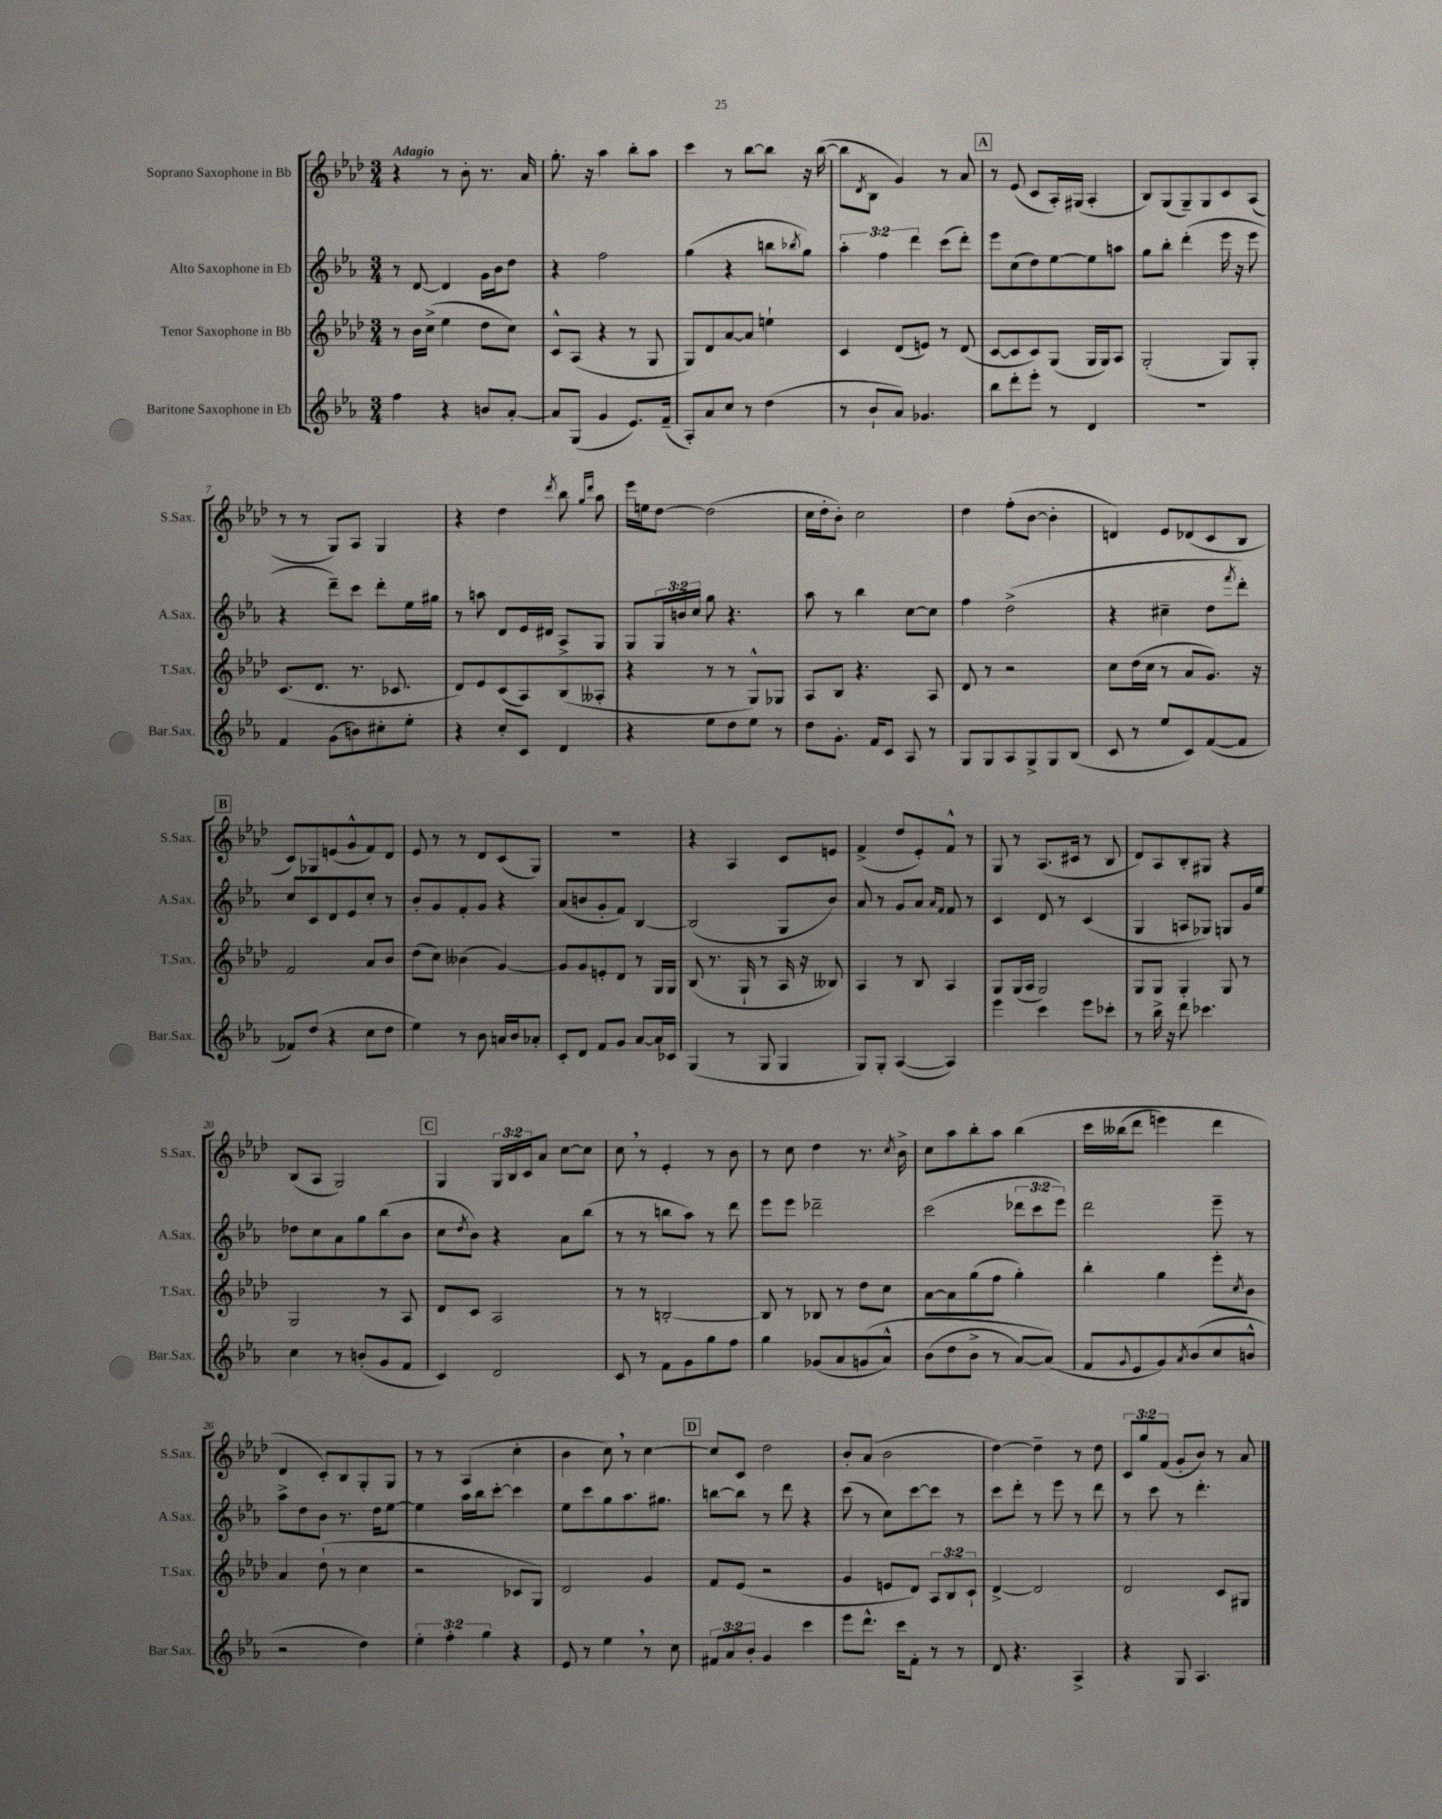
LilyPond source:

<<
\new StaffGroup <<
\new Staff = "s0" \with { instrumentName = "Soprano Saxophone in Bb" shortInstrumentName = "S.Sax." } {
    \clef treble \key aes \major \numericTimeSignature \time 3/4 \override Staff.TupletNumber.text = #tuplet-number::calc-fraction-text \tempo "Adagio"
    r4 r8 bes'8-. r8. aes'16 |
    g''8.-. r16 aes''4 bes''8-. aes''8 |
    c'''4 r8 bes''8~ bes''8 r16 bes''16~( |
    bes''8 \acciaccatura { des'8 } bes8 g'4) r8 aes'8 |
    \mark \markup { \box "A" } r8 ees'8( c'8 aes16-.) gis16( aes4-. |
    bes8) g8( g8--) g8 c'8 aes8( |
    r8 r8 g8) aes8 g4 |
    r4 des''4 \acciaccatura { des'''8 } bes''8 \grace { g''16 des'''16 } aes''8 |
    ees'''16 e''16 des''8~ des''2( |
    c''16 des''16-. bes'8-.) c''2 |
    des''4 f''8-.( bes'8~ bes'4-. |
    d'4) ees'8 des'8( c'8 bes8 |
    \mark \markup { \box "B" } c'8) ges8 e'8( g'8-^ f'8) des'8 |
    ees'8 r8 r8 des'8 c'8( g8) |
    R2. |
    r4 aes4 c'8 e'8 |
    f'4->( des''8 ees'8-.) f'8-^ r8 |
    g8 r8 aes8.( cis'16 r8 bes8 |
    des'8) aes8 bes8-. gis8 r4 |
    bes8( aes8 g2) |
    \mark \markup { \box "C" } g4 \tuplet 3/2 { g16 bes16 c'16 } aes'8 c''8~ c''8 |
    c''8 \breathe r8 ees'4-. r8 bes'8 |
    r8 c''8 des''4 r8. \acciaccatura { c''8 } bes'16-> |
    c''8 aes''8 bes''8-. aes''8 bes''4\( |
    c'''16 beses''16( des'''8 e'''4) des'''4 |
    des'4 c'8-.\) bes8 g8-. g8 |
    r8 r8 aes4( c''4-. |
    bes'4 c''8) \breathe r8 c''4~ |
    \mark \markup { \box "D" } c''8 c'8 des''2 |
    bes'8-. aes'8( bes'2 |
    des''4~) des''4-- r8 des''8 |
    \tuplet 3/2 { c'8 g''8 f'8( } g'8-. bes'8) r8 aes'8 \bar "|." |
}
\new Staff = "s1" \with { instrumentName = "Alto Saxophone in Eb" shortInstrumentName = "A.Sax." } {
    \clef treble \key ees \major \numericTimeSignature \time 3/4 \override Staff.TupletNumber.text = #tuplet-number::calc-fraction-text
    r8 d'8~ d'4 g'16 bes'16 d''8 |
    r4 f''2 |
    g''4( r4 b''8 \acciaccatura { bes''8 } g''8) |
    \tuplet 3/2 { aes''4-. f''4 d'''4 } c'''8( d'''8-.) |
    \mark \markup { \box "A" } ees'''8 c''8( d''8) ees''8~ ees''8 a''8 |
    g''8 bes''8-. d'''4-.( ees'''16 r16 ees'''8 |
    r4 d'''8--) c'''8 d'''8-. ees''16 gis''16 |
    r8 a''8 d'8 ees'16 dis'16 aes8-> g8 |
    g8 \tuplet 3/2 { g16 b'16 c''16 } g''8 r4. |
    aes''8 r8 bes''4 c''8~ c''8 |
    f''4 d''2->( |
    r4 cis''4-- d''8 \acciaccatura { f'''8 } d'''8-.) |
    \mark \markup { \box "B" } c''8 c'8 d'8 ees'8 c''8-. r8 |
    bes'8-. g'8 f'8-. g'8 r4 |
    aes'8( b'8 g'8-. f'8) bes4~ |
    bes2( g8 bes'8) |
    aes'8 r8 g'8 aes'8 \grace { aes'16 f'16 } f'8 r8 |
    c'4 d'8 r8 c'4( |
    g4 a8 ges8) g8 g'16 ees''16 |
    des''8 c''8 aes'8 g''8 bes''8( bes'8 |
    \mark \markup { \box "C" } c''8 \acciaccatura { d''8 } bes'8) r4 aes'8 bes''8( |
    r8 r8 b''8 aes''8) r8 d'''8 |
    ees'''8 ees'''8 des'''2-- |
    c'''2( \tuplet 3/2 { des'''8 c'''8 ees'''8) } |
    d'''2 ees'''8-- r8 |
    aes''8-> d''8 bes'8 r8. d''16 ees''8~ |
    ees''4 aes''16 bes''16 c'''8~-. c'''4 |
    ees''8 c'''8 g''8 aes''8. gis''8. |
    \mark \markup { \box "D" } b''8~ b''8 r8 d'''8 r4 |
    c'''8( r8 c''8) c'''8~ c'''8 r8 |
    c'''8 d'''8-. r8 ees'''8 r8 d'''8 |
    r8 c'''8 r8 d'''4.-. \bar "|." |
}
\new Staff = "s2" \with { instrumentName = "Tenor Saxophone in Bb" shortInstrumentName = "T.Sax." } {
    \clef treble \key aes \major \numericTimeSignature \time 3/4 \override Staff.TupletNumber.text = #tuplet-number::calc-fraction-text
    r8 bes'16 c''16->( ees''4 des''8 c''8) |
    c'8-^ aes8( r4 r8 g8 |
    g8) des'8 aes'8~ aes'8 e''4-! |
    c'4 des'8( e'8) r8 des'8( |
    \mark \markup { \box "A" } c'8~ c'8 c'8) g8( g16 g16) aes8 |
    g2-.( g8) g8-. |
    c'8.( des'8. r8. ces'8. |
    des'8) ees'8 c'8( aes8) bes8( aeses8-. |
    r4 r8 r8 g8-^) ges8 |
    aes8 bes8 r4. aes8 |
    des'8 r8 r2 |
    c''8 des''16( c''16 r8 aes'8 g'8.) r16 |
    \mark \markup { \box "B" } f'2 aes'8 bes'8 |
    des''8( c''8) beses'4( g'4~) |
    g'8 g'8 e'8-. des'8 r8 g16 g16 |
    bes8( r8. g16-! r8 aes16 r16 beses8) |
    aes4 r8 bes8 aes4 |
    g8 g16( aes16 g2) |
    g8 g8 g4-. g8 r8 |
    g2 r8 aes8 |
    \mark \markup { \box "C" } des'8 c'8 aes2 |
    r8 r8 b2~-. |
    b8 r8 bes8 r8 des''8 c''8 |
    aes'8~ aes'8 g''8( f''8 g''4-.) |
    bes''4-. g''4 ees'''8-. \acciaccatura { c''8 } bes'8 |
    aes'4 des''8-!( r8 c''4 |
    r2 ces'8 g8) |
    des'2 g'4 |
    \mark \markup { \box "D" } f'8 ees'8( r2 |
    g'4 e'8 des'8) \tuplet 3/2 { aes8 bes8 c'8-! } |
    des'4~-> des'2 |
    des'2 c'8 gis8 \bar "|." |
}
\new Staff = "s3" \with { instrumentName = "Baritone Saxophone in Eb" shortInstrumentName = "Bar.Sax." } {
    \clef treble \key ees \major \numericTimeSignature \time 3/4 \override Staff.TupletNumber.text = #tuplet-number::calc-fraction-text
    f''4 r4 b'8 aes'8~-. |
    aes'8 g8( g'4 ees'8.) f'16--( |
    aes8-.) aes'8 c''8 r8 d''4( |
    r8 bes'8-! aes'8) ges'4. |
    \mark \markup { \box "A" } bes''8 d'''8-. ees'''8-. r8 d'4 |
    R2. |
    f'4 g'8( b'8) cis''8-. ees''8-. |
    r4 c''8-. c'8 d'4 |
    r4 ees''8 d''8 ees''8 r8 |
    d''8 g'8.-. f'16 c'8 aes8 r8 |
    g8 g8 aes8 g8-> g8 bes8( |
    c'8 r8 ees''8 c'8) f'8~( f'8 |
    \mark \markup { \box "B" } fes'8) d''8( r4 c''8 d''8 |
    ees''4) r8 bes'8 a'16 bes'16 aes'8-. |
    c'8-. d'8 f'8 g'8 aes'8~ aes'16 ces'16 |
    g4( r8 g8 g4 |
    g8) g8-. aes4~( aes4) |
    ees'''4 c'''4 ees'''8 ces'''8-. |
    r8 bes''16-> r16 d'''8 ces'''4. |
    c''4 r8 b'8-.( g'8 f'8 |
    \mark \markup { \box "C" } c'4) d'2 |
    c'8 r8 f'8 g'8 g''8 f''8 |
    g''4 ges'8( aes'8 g'8\( aes'8-^) |
    bes'8( d''8 bes'8-> r8 aes'8~) aes'8(\) |
    f'8 \appoggiatura { g'8 } ees'8 g'8) \acciaccatura { aes'8 } bes'8( c''8 b'8-^ |
    r2 d''4) |
    \tuplet 3/2 { ees''4-. f''4-. g''4 } r4 |
    ees'8 r8 ees''4 \breathe r8 c''8 |
    \mark \markup { \box "D" } \tuplet 3/2 { fis'8 aes'8 bes'8-. } g'4 c'''4 |
    ees'''8 d'''8.-^ c'''16 f'8-. r8 r8 |
    d'8 r4. aes4-> |
    r4 g8 aes4. \bar "|." |
}
>>
>>
